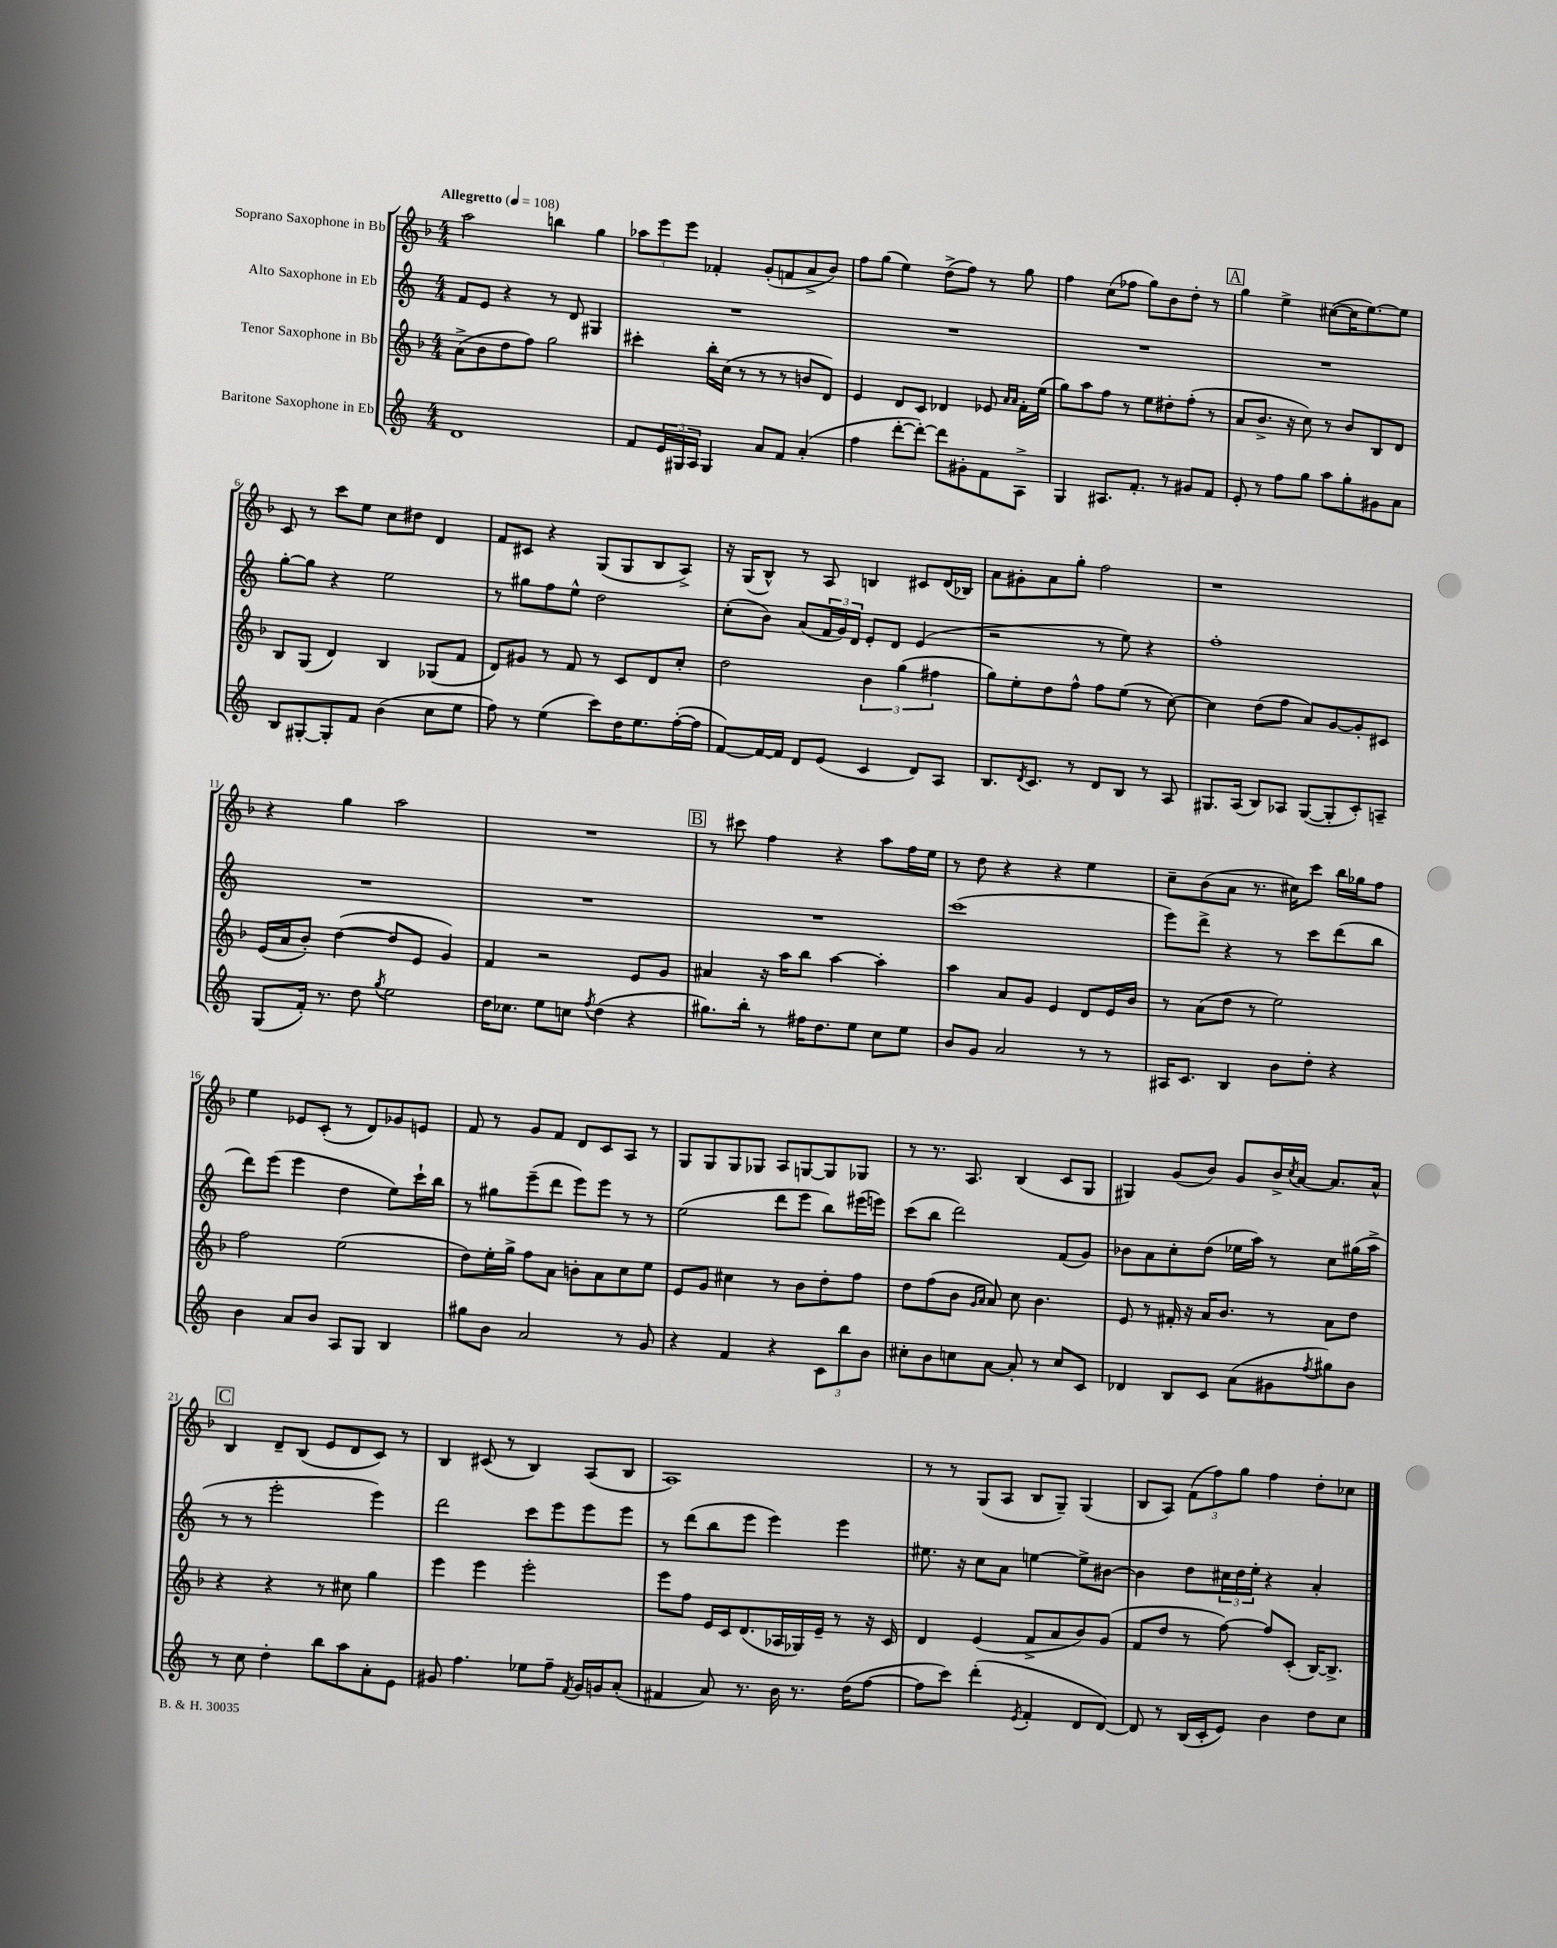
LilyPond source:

<<
\new StaffGroup <<
\new Staff = "s0" \with { instrumentName = "Soprano Saxophone in Bb" } {
    \clef treble \key f \major \numericTimeSignature \time 4/4 \tempo "Allegretto" 4 = 108
    a''2 b''4 g''4 |
    \tuplet 3/2 { aes''8 e'''8 e'''8 } fes'4-. g'8-.( f'8 a'8-> bes'8) |
    f''8 g''8( e''4) d''8->( f''8) r8 g''8 |
    f''4 c''8( fes''8 g''8) bes'8 d''8-. r8 |
    \mark \markup { \box "A" } g''4 e''4-> cis''8~( cis''16 e''8.~) e''8 |
    c'8 r8 c'''8 e''8 c''8 dis''8 d'4 |
    f'8 cis'8 r4 g8( g8 bes8 a8->) |
    r16 g16( bes8-^) r8 a8 b4 cis'8 d'16( bes16) |
    a'8 gis'8-. a'8 g''8-. f''2 |
    r1 |
    r4 g''4 a''2 |
    R1 |
    \mark \markup { \box "B" } r8 cis'''8 f''4 r4 a''8 f''16 e''16 |
    r8 d''8 r4 r4 e''4 |
    c''8-- bes'8( a'8 r8. cis''16) c'''8 bes''16 ges''16 f''8 |
    e''4 ees'8 c'8-.( r8 d'8) ges'8 e'8 |
    f'8 r8 g'8 f'8 d'8 c'8 a8 r8 |
    g8 g8 g8 ges8 a8 g8~ g8 ges8 |
    r8 r8. a8. bes4( c'8 g8 |
    gis4) g'8( bes'8) g'8 bes'16-> \acciaccatura { c''8 } a'16~ a'8. a'16-^ |
    \mark \markup { \box "C" } bes4 d'8-- bes8( e'8 d'8 c'8) r8 |
    bes4 cis'8( r8 bes4) a8( bes8 |
    a1) |
    r8 r8 g8( a8 bes8 g8--) g4( |
    bes8 a8) \tuplet 3/2 { f'8( f''8) g''8 } f''4 d''8-. ces''8 \bar "|." |
}
\new Staff = "s1" \with { instrumentName = "Alto Saxophone in Eb" } {
    \clef treble \key c \major \numericTimeSignature \time 4/4
    f'8 e'8 r4 r8 d'8 gis4 |
    R1 |
    R1 |
    R1 |
    \mark \markup { \box "A" } R1 |
    g''8~-. g''8 r4 e''2 |
    r8 gis''8 f''8 e''8-^ d''2 |
    c''8-.( b'8) a'8( \tuplet 3/2 { f'16 g'16) d'16 } e'8-. d'8 e'4( |
    r2 r8 e''8) r4 |
    f''1-. |
    R1 |
    R1 |
    \mark \markup { \box "B" } R1 |
    c'''1( |
    e'''8) d'''8-> r4 r8 c'''8 d'''8( b''8 |
    d'''8) e'''8( e'''4 d''4 e''8) c'''16-! b''16 |
    r8 gis''8 e'''8--( d'''8 e'''8) e'''8 r8 r8 |
    e''2( d'''8 e'''8 b''8) eis'''16( e'''16) |
    c'''8( b''8 d'''2) f'8( g'8) |
    bes'8 a'8 c''8-. d''8( ees''16 a''16) r8 c''8 gis''16( a''16-> |
    \mark \markup { \box "C" } r8 r8 e'''2-. e'''4) |
    d'''2 c'''8 e'''8 e'''8 e'''8 |
    r8 d'''8( b''8 e'''8 e'''4) e'''4 |
    eis''8. r16 c''8 a'8 e''4~ e''8-> bis'8~ |
    bis'4 d''8 \tuplet 3/2 { cis''16 d''16 e''16-. } r4 a'4-. \bar "|." |
}
\new Staff = "s2" \with { instrumentName = "Tenor Saxophone in Bb" } {
    \clef treble \key f \major \numericTimeSignature \time 4/4
    a'8->( bes'8 d''8 f''8) g''2 |
    cis'''4-. bes''16-. c''16( r8 r8 r8 b'8 d'8) |
    e'4 d'8 c'8 des'4 ees'8 \grace { a'16 a'16 } f'16-. e''16( |
    g''8) a''8 f''8 r8 e''8 dis''8-. f''8-.( r8 |
    \mark \markup { \box "A" } a'8 bes'8.-> r16 c''8) r8 bes'8 bes8 d'8 |
    bes8 g8( d'4) bes4 ges8( f'8 |
    d'8) gis'8 r8 f'8 r8 c'8 d'8 c''8-. |
    d''2 \tuplet 3/2 { bes'4 g''4( fis''4 } |
    g''8) e''8-. d''8 f''8-^ f''8 e''8( r8 c''8~) |
    c''4 d''8( f''8 a'8) g'8~ g'8-. cis'8 |
    e'16( a'16 bes'8-.) d''4~( d''8 e'8 g'4) |
    f'4 r2 e'8 g'8 |
    \mark \markup { \box "B" } ais'4 r16 a''16 bes''8 a''4~ a''4-. |
    a''4 a'8 g'8 e'4 d'8 e'16 bes'16 |
    r8 a'8( d''8 r8 e''2) |
    f''2 e''2( |
    d''8) e''16-. g''16-> f''8 a'8 b'8-. a'8 c''8 e''8 |
    e'8 g'8 cis''4 r8 bes'8 d''8-. f''8 |
    d''8 f''8( bes'8 \grace { g'16 a'16 } a'8) c''8 bes'4. |
    e'8 r8 fis'16-. r16 a'16 bes'8. r8 a'8 d''8 |
    \mark \markup { \box "C" } r4 r4 r8 cis''8 g''4 |
    e'''4 e'''4 e'''2-. |
    e'''8 f''8 e'16 c'16 d'8.( aes16 ges16) e'16-- r8 r16 c'16 |
    d'4 e'4( f'8-> a'8 bes'8) g'8( |
    f'8 d''8 r8 f''8~) f''8 c'8-.( bes16~) bes8.-> \bar "|." |
}
\new Staff = "s3" \with { instrumentName = "Baritone Saxophone in Eb" } {
    \clef treble \key c \major \numericTimeSignature \time 4/4
    d'1 |
    f'8 \tuplet 3/2 { e'16 gis16 a16 } gis4 a'8 f'8 a'4-.( |
    f''4 d'''8~-. d'''8~-.) d'''8 gis'8-. f'8 a8-> |
    g4 ais8. f'8.-. r8 gis'8 f'8 |
    \mark \markup { \box "A" } e'8-. r8 f''8 g''8 a''8 g''8-. gis'8 a'8 |
    b8 gis8~-. gis8-. f'8 b'4( c''8 e''8 |
    f''8) r8 e''4( c'''8) d''16 e''8. f''16~-.( f''16 |
    f'8~) f'16~ f'16 d'8 e'8( c'4 d'8) a8 |
    b8. \acciaccatura { d'8 } c'8. r8 d'8 b8 r8 a8 |
    gis8. a16( b8) aes8 gis8~( gis8-. c'8-.) a8-- |
    g8( f'16-.) r8. d''8 \acciaccatura { g''8 } e''2 |
    d''16 ces''8. e''8 c''8 \acciaccatura { f''8 } d''4( r4 |
    \mark \markup { \box "B" } gis''8.) b''16-. r8 fis''16 d''8. e''8 c''8 e''8 |
    b'8 g'8 a'2 r8 r8 |
    ais16 c'8. b4 b'8 d''8-. r4 |
    b'4 a'8 b'8 a8 g8 b4 |
    gis''8 b'8 a'2 r8 g'8 |
    r4 f'4 r4 \tuplet 3/2 { c'8 b''8 b'8 } |
    cis''8-. b'8 c''8 a'8~ a'8-. r8 c''8 c'8 |
    des'4 b8 c'8 a'8( gis'8 \acciaccatura { f''8 } gis''8) b'8 |
    \mark \markup { \box "C" } r8 c''8 d''4-. b''8 a''8 a'8-. e'8 |
    gis'8 f''4. ees''8 f''8-- \acciaccatura { f'8 } gis'16 g'16 a'8-.( |
    fis'4 a'8) r8. b'16 r8. d''16( f''8~ |
    f''8 c'''8) d'''4-.( \acciaccatura { e'8 } f'4-. d'8 d'8~) |
    d'8 r8 b16( c'16-. e'8) b'4 d''8 c''8 \bar "|." |
}
>>
>>
